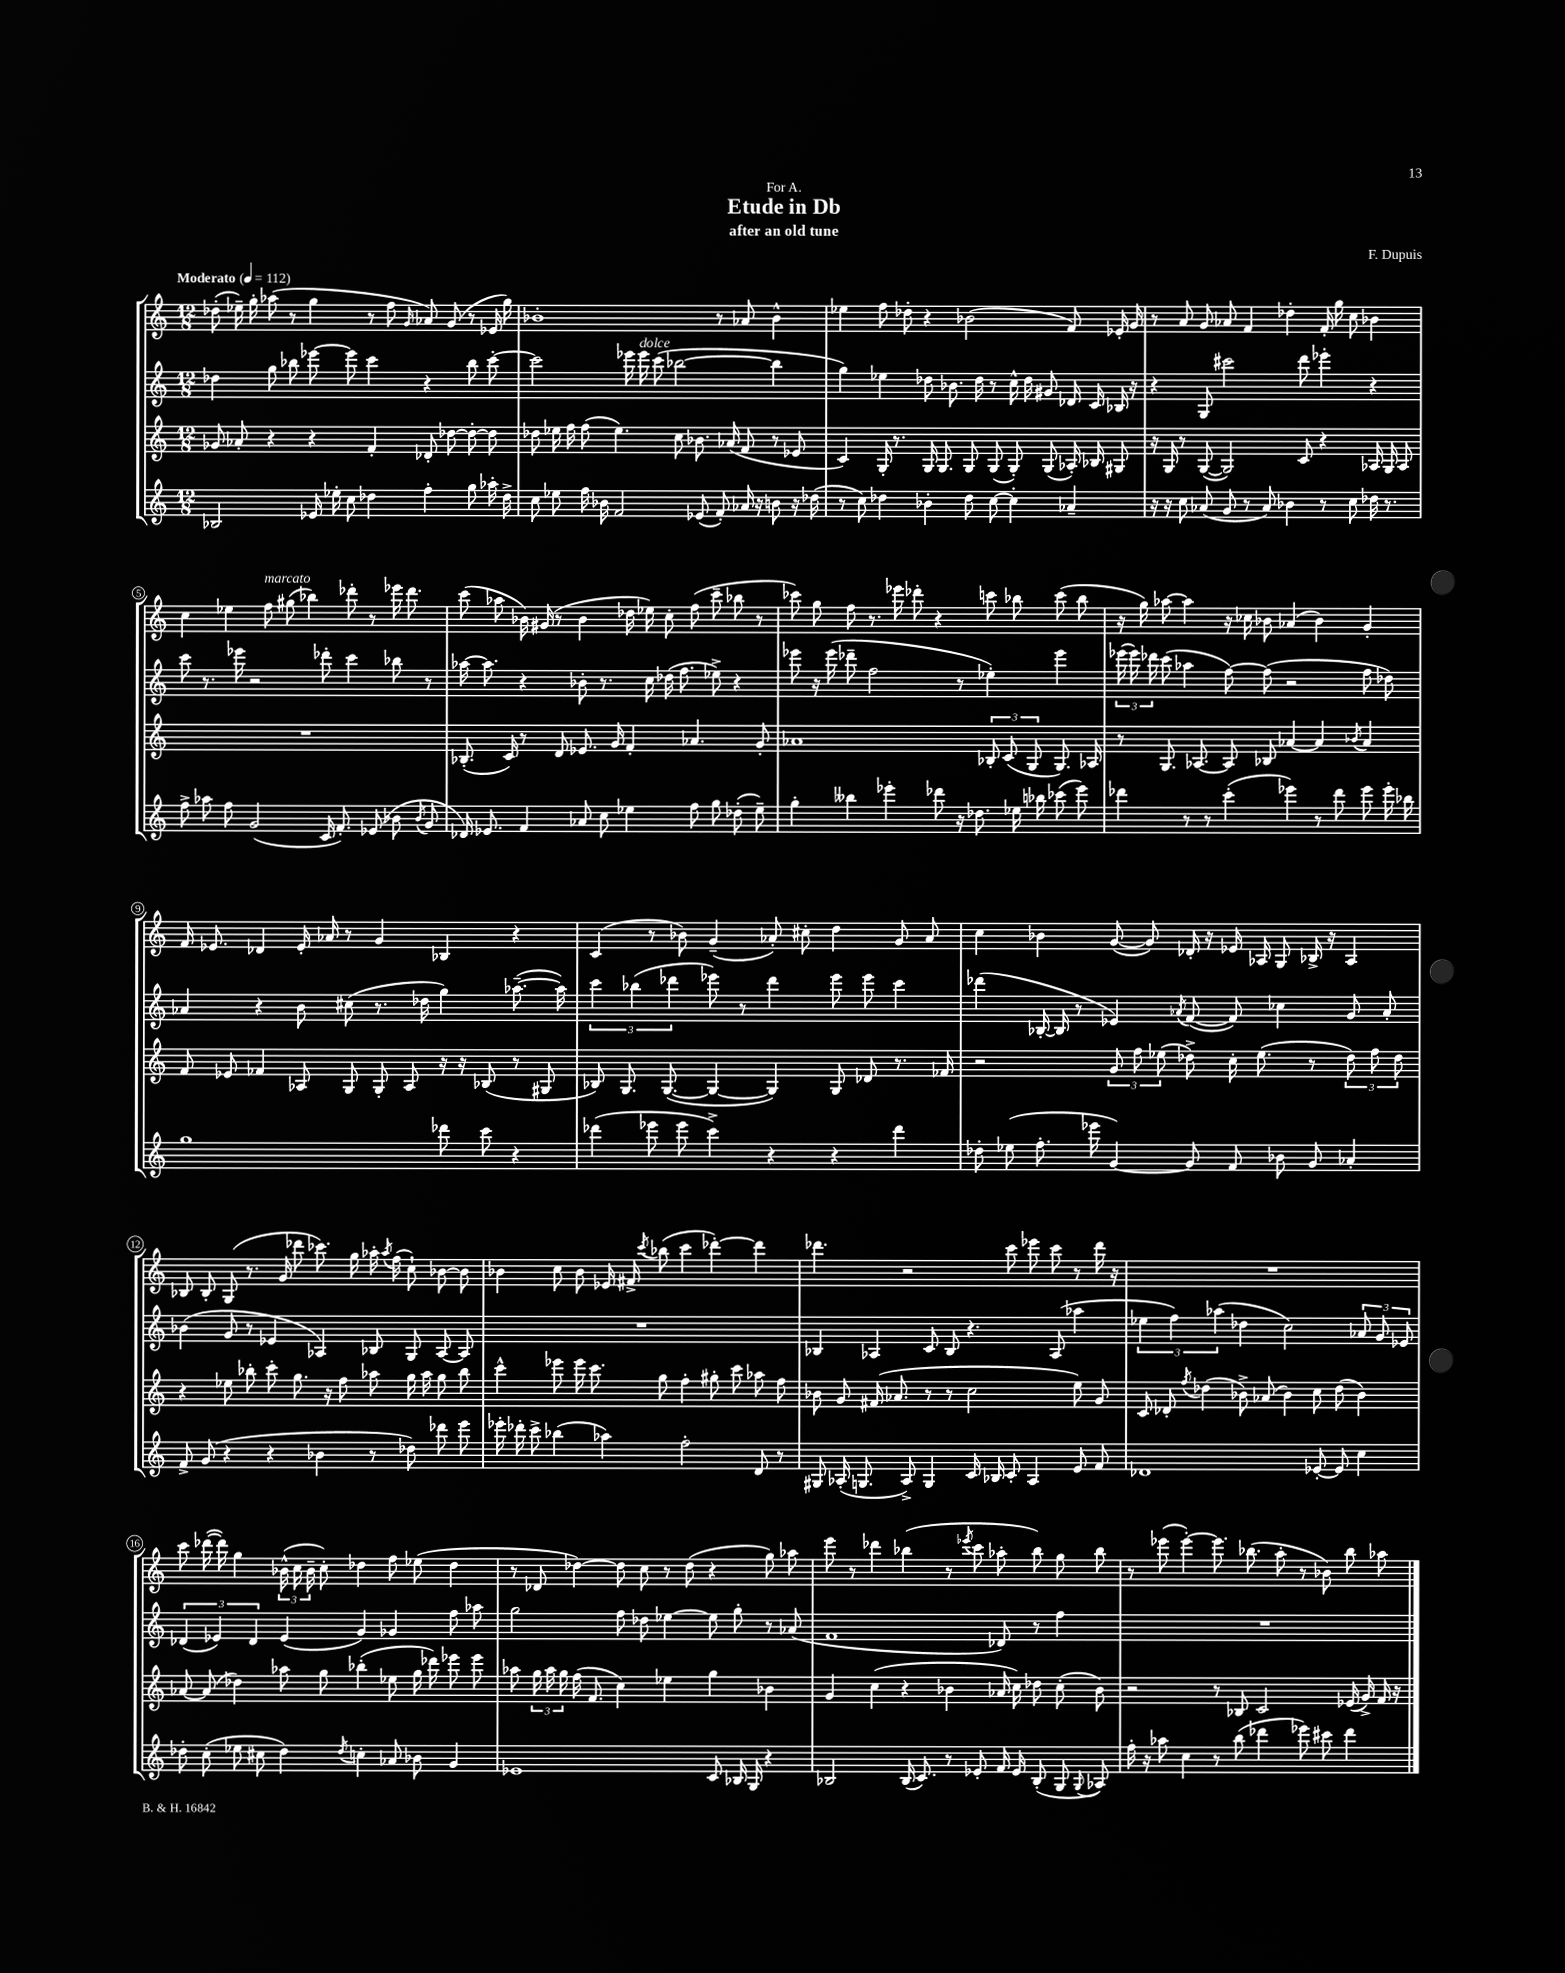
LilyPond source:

\header { title = "Etude in Db" composer = "F. Dupuis" subtitle = "after an old tune" dedication = "For A." }
<<
\new StaffGroup <<
\new Staff = "s0" {
    \clef treble \key c \major \numericTimeSignature \time 12/8 \tempo "Moderato" 4 = 112
    \autoBeamOff des''8-.( ees''16--) g''16-. aes''8( r8 g''4 r8 f''8 \grace { g'16 } aes'8) g'8( r8 ees'16 g''16) |
    bes'1-. r8 aes'8 bes'4-^ |
    ees''4 f''8 des''8-. r4 bes'2( f'8) ees'16-. g'16 |
    r8 a'8 g'8 aes'8 f'4 des''4-. f'16-. g''16 c''8 bes'4 |
    c''4 ees''4 f''8^\markup { \italic "marcato" } gis''8( bes''4) des'''8-. r8 ees'''16 des'''8. |
    c'''8( aes''8 bes'16) gis'16( r8 bes'4 des''16 ees''16) c''8-. f''8( c'''8-- bes''8 r8 |
    ces'''8) g''8 f''8 r8. ees'''16 des'''8-. r4 c'''8 bes''8 c'''8( bes''8 |
    r16 g''16) aes''8~ aes''4 r16 ces''16 bes'8 aes'4( bes'4) g'4-. |
    f'16 ees'8. des'4 ees'16-. aes'16 r8 g'4 bes4 r4 |
    c'4( r8 bes'8) g'4--( aes'8-.) cis''8-. d''4 g'8 aes'8 |
    c''4 bes'4 g'8~( g'8) des'16-. r16 ees'16 aes16 g8 bes16-> r16 aes4 |
    bes8 bes8-. g8( r8. g'16 des'''8 ces'''8.) g''16 aes''16-. \acciaccatura { aes''8 } f''16( c''8-!) bes'8~ bes'8 |
    bes'4 c''8 bes'8 ees'16 fis'16-> \acciaccatura { c'''8 } bes''8( c'''4 des'''4~-.) des'''4 |
    des'''4. r2 c'''8 ees'''8 c'''8 r8 des'''16 r16 |
    R1. |
    c'''8 des'''16~( des'''16) g''4 \tuplet 3/2 { bes'16-^( c''16 bes'16-- } c''8-.) des''4 f''8 ees''8( des''4 |
    r8 des'8 des''4~) des''8 c''8 r8 des''8( r4 g''8) aes''8 |
    e'''8 r8 des'''4 bes''4( r8 \acciaccatura { ees'''8 } c'''8 aes''8-. bes''8) g''8 bes''8 |
    r8 ees'''8( ees'''4~-.) ees'''8. bes''8.( a''8-. r8 bes'8) bes''8 aes''8 \bar "|." |
}
\new Staff = "s1" {
    \clef treble \key c \major \numericTimeSignature \time 12/8
    \autoBeamOff des''4 g''8 bes''8 ees'''8~ ees'''8 c'''4 r4 bes''8 c'''8~-. |
    c'''2 ees'''16 ees'''16^\markup { \italic "dolce" } c'''8( bes''2~ bes''4 |
    g''4) ees''4 des''8 bes'8. des''16 r8 c''16-^ des''16 gis'8 des'16 c'16 bes16 r16 |
    r4 g8 cis'''2 d'''8 ees'''4-. r4 |
    c'''8 r8. ees'''16 r2 des'''8-. c'''4 bes''8 r8 |
    aes''16~ aes''8. r4 bes'8-. r8. c''16 des''16( f''8. ees''8->) r4 |
    ees'''8 r16 ees'''16( des'''8-- f''2 r8 ees''4-.) ees'''4 |
    \tuplet 3/2 { ees'''16( ees'''16) des'''16 } c'''8( aes''4 f''8~) f''8( r2 f''8 des''8) |
    aes'4 r4 b'8 cis''8( r8. des''16 g''4) aes''8.~--( aes''16) |
    \tuplet 3/2 { c'''4 bes''4( des'''4 } ees'''8) r8 des'''4 ees'''8 ees'''8 c'''4 |
    des'''4( bes16~-. bes16 r8 ees'4) \acciaccatura { aes'8 } f'8~( f'8) ces''4 g'8 aes'8-. |
    bes'4( g'8 r8 ees'4 aes4) bes8 g8 aes8~ aes8 |
    R1. |
    bes4 aes4 c'8 bes8 r4. aes8( aes''4 |
    \tuplet 3/2 { ees''4 f''4) aes''4( } des''4 c''2) \tuplet 3/2 { aes'8 g'8 ees'8 } |
    \tuplet 3/2 { des'4( ees'4) des'4 } ees'4( g'4) ges'4 f''8 aes''8 |
    g''2 f''8 des''8 ees''4~ ees''8 g''8-. r8 aes'8( |
    f'1 des'8) r8 f''4 |
    R1. \bar "|." |
}
\new Staff = "s2" {
    \clef treble \key c \major \numericTimeSignature \time 12/8
    \autoBeamOff ges'8 aes'8-. r4 r4 f'4-. des'8-. des''8~ des''8~-. des''8 |
    des''8 ees''16 f''16 f''8( ees''4.) c''8 bes'8. aes'16( f'8 r8 ees'8 |
    c'4) g16-. r8. g16 g8. g8 g8( g8-.) g8( aes16-.) bes16 gis8 |
    r16 g16 r8 g8~( g2) c'8 r4 aes16 g16 aes8 |
    R1. |
    bes8.-.( c'16) r8 d'8 ees'8. g'16 f'4-. aes'4. g'8-. |
    aes'1 \tuplet 3/2 { bes8-. c'8( g8 } g8.) aes16 |
    r8 g8. aes8.~ aes8 bes8 aes'4~ aes'4 \acciaccatura { bes'8 } aes'4 |
    f'8 ees'8 fes'4 aes8 g8 g8-. aes8 r16 r16 bes8( r8 gis8 |
    bes8) g8. g8.~( g4~ g4) g8 des'8 r8. fes'16 |
    r2 \tuplet 3/2 { g'8 f''8 ees''8( } des''8->) c''16-. ees''8.( r8 \tuplet 3/2 { des''8) f''8 des''8 } |
    r4 ees''8 bes''8-. c'''8-. g''8. r16 f''8 aes''8 g''16 aes''16 g''8 bes''8 |
    c'''4-^ ees'''8 ees'''16 c'''8. g''8 f''4-. gis''8-. c'''8 aes''8 f''8 |
    bes'8 g'8 fis'16( aes'8. r8 r8 c''2 e''8) g'8 |
    c'8 des'8-. \acciaccatura { f''8 } des''4( bes'8->) aes'8( bes'4) c''8 des''8( bes'4) |
    aes'8~ aes'8( des''4) aes''8 g''8 bes''4-.( ees''8 g''16 des'''16) ees'''8 ees'''8 |
    aes''8 \tuplet 3/2 { g''16 aes''16 g''16 } f''16( f'8. c''4) ees''4 g''4 bes'4 |
    g'4 c''4( r4 bes'4 aes'16 c''16) des''8 c''8-.( bes'8) |
    r2 r8 bes8 c'2 ees'16( g'16->) f'16 r16 \bar "|." |
}
\new Staff = "s3" {
    \clef treble \key c \major \numericTimeSignature \time 12/8
    \autoBeamOff bes2 ees'16 ees''16-. c''8 des''4 f''4-. g''8 aes''16-. des''16-> |
    c''8 ees''8 f''16 bes'16 f'2 ees'8( f'8-.) aes'16 r16 b'8 r16 des''16( |
    r8 c''8) des''4 bes'4-. des''8 c''8~ c''4-. aes'4-- |
    r16 r16 c''8 aes'8( g'8 r8 aes'8) bes'4 r8 c''8 des''16 r8. |
    f''8-> aes''8 f''8 g'2( c'16 f'8.-.) ees'8( bes'8 \acciaccatura { bes'8 } g'8 |
    des'16) ees'8. f'4 aes'8 c''8 ees''4 f''8 g''8 des''8-.( ees''8--) |
    g''4-. beses''4 ees'''4-. des'''8 r16 des''8. ees''16 bes''16 ces'''8( ees'''8) |
    des'''4 r8 r8 c'''4-.( ees'''4) r8 des'''8 ees'''8 ees'''16-. bes''16 |
    g''1 des'''8 c'''8 r4 |
    des'''4( ees'''8 ees'''8 c'''4->) r4 r4 des'''4 |
    des''8-. ees''8( f''8.-. ees'''16 g'4~) g'8 f'8 bes'8 g'8 aes'4-. |
    f'8-> g'8( r4 r4 bes'4 r8 des''8) des'''8 e'''8 |
    ees'''16-. des'''16-. c'''8-> bes''4( aes''4) f''2-. d'8 r8 |
    gis8 aes16-.( g8. aes8->) g4 c'16 bes16 c'8-. aes4 e'8 f'8 |
    des'1 ees'8~-. ees'8 c''4 |
    des''8-. c''8-.( ees''8 cis''8 des''4) \acciaccatura { des''8 } c''4-. aes'8 bes'8 g'4 |
    ees'1 c'8 bes16 g16 r4 |
    bes2 bes16( c'8.) r8 ees'8-. f'16 ees'16 bes8-.( g8 \appoggiatura { g8 } aes8) |
    f''16-. r16 aes''8 c''4 r8 b''8( des'''4 ees'''8) cis'''8 des'''4 \bar "|." |
}
>>
>>
\layout { \context { \Score \override BarNumber.stencil = #(make-stencil-circler 0.1 0.3 ly:text-interface::print) } }
